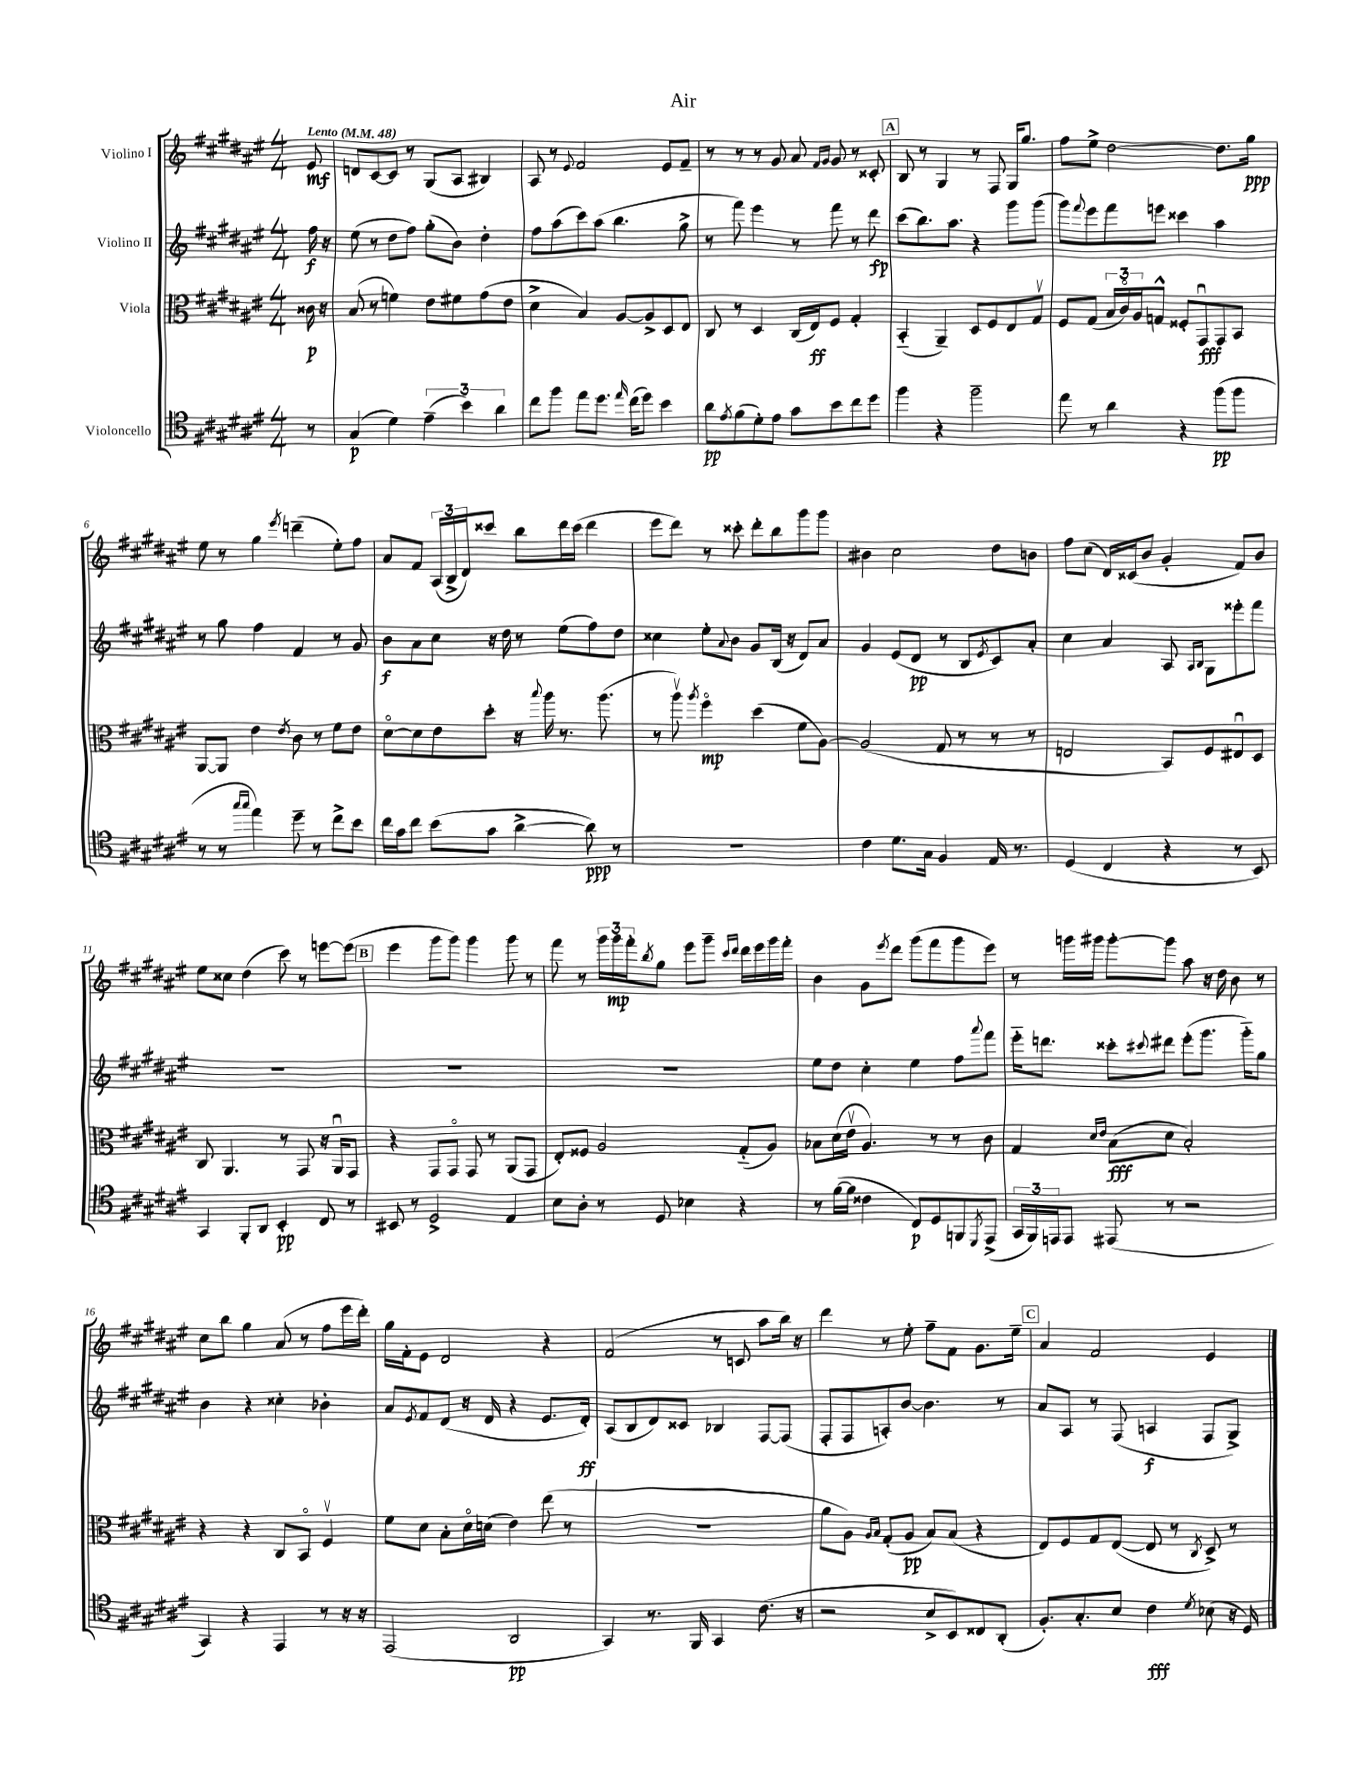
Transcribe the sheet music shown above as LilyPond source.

\header { title = "Air" }
<<
\new StaffGroup <<
\new Staff = "s0" \with { instrumentName = "Violino I" } {
    \clef treble \key fis \major \numericTimeSignature \time 4/4 \partial 8 \tempo "Lento" 4 = 48
    eis'8\mf |
    d'8 cis'8~ cis'8 r8 gis8( ais8 bis4) |
    ais8 r8 \appoggiatura { eis'8 } fis'2 eis'8 fis'8-- |
    r8 r8 r8 gis'8 ais'8 \grace { fis'16 gis'16 } gis'8 r8 cisis'8-. |
    \mark \markup { \box "A" } b8 r8 gis4 r8 fis8 gis16 gis''8. |
    fis''8 eis''8-> dis''2~ dis''8. gis''16\ppp |
    eis''8 r8 gis''4 \acciaccatura { eis'''8 } d'''4--( eis''8-.) fis''8 |
    ais'8 fis'8 \tuplet 3/2 { ais16( b16-> dis'16) } cisis'''8 b''8 dis'''16 cisis'''16( dis'''4 |
    eis'''8 dis'''8) r8 cisis'''8-. dis'''8-. b''8 gis'''8 gis'''8 |
    bis'4 cis''2 dis''8 b'8 |
    fis''8 cis''8( dis'16) cisis'16( b'8 gis'4-. fis'8) b'8 |
    eis''8 cisis''8 dis''4( cis'''8) r8 e'''8~ e'''8( |
    \mark \markup { \box "B" } eis'''4 gis'''8 gis'''8) gis'''4 gis'''8 r8 |
    fis'''8 r8 \tuplet 3/2 { gis'''16 gis'''16\mp fis'''16-. } \acciaccatura { b''8 } gis''8 eis'''8 gis'''8-- \grace { cis'''16 dis'''16 } dis'''16 eis'''16 gis'''16 fis'''16-. |
    b'4 gis'8 \acciaccatura { eis'''8 } dis'''8 gis'''8( fis'''8 gis'''8 eis'''8) |
    r8 g'''16 gis'''16 gis'''8~-. gis'''8 ais''8 r16 dis''16 b'8 r8 |
    cis''8 b''8 gis''4 ais'8( r8 fis''8 eis'''16 dis'''16-.) |
    gis''16 fis'16-. eis'8 dis'2 r4 |
    fis'2( r8 c'8 ais''8 b''16) r16 |
    dis'''4 r8 eis''8-. fis''8-- fis'8 gis'8. eis''16-- |
    \mark \markup { \box "C" } ais'4 fis'2 eis'4 \bar "|." |
}
\new Staff = "s1" \with { instrumentName = "Violino II" } {
    \clef treble \key fis \major \numericTimeSignature \time 4/4 \partial 8
    fis''16\f r16 |
    eis''8( r8 dis''8 fis''8) gis''8-.( b'8) dis''4-. |
    fis''8 ais''8( cis'''8) ais''8( b''4. gis''8-> |
    r8 fis'''8) eis'''4 r8 fis'''8 r8 dis'''8\fp |
    \mark \markup { \box "A" } cis'''8( b''8.) ais''8. r4 gis'''8 gis'''8( |
    gis'''8) \appoggiatura { fis'''8 } eis'''8 fis'''8 e'''8 cisis'''4 ais''4 |
    r8 gis''8 fis''4 fis'4 r8 gis'8 |
    b'8\f ais'8 cis''8 r16 dis''16 r8 eis''8( fis''8) dis''8 |
    cisis''4 eis''8-. \appoggiatura { ais'8 } b'8 gis'8 b16( r16 dis'8) ais'8 |
    gis'4 eis'8( dis'8\pp r8 b8 \acciaccatura { eis'8 } cis'8) ais'8-. |
    cis''4 ais'4 ais8 \grace { ais16 b16 } gis8 eisis'''8-. fis'''8 |
    R1 |
    \mark \markup { \box "B" } R1 |
    R1 |
    eis''8 dis''8 cis''4-. eis''4 fis''8 \appoggiatura { ais'''8 } fis'''8 |
    eis'''16-_ d'''8. cisis'''8-. \appoggiatura { cis'''8 } dis'''8 eis'''8-.( gis'''8. gis'''16-_) gis''8 |
    b'4 r4 cisis''4-. bes'4-. |
    ais'8 \acciaccatura { eis'8 } fis'8 dis'8( r16 dis'16 r4 eis'8. dis'16-.\ff) |
    ais8( b8 dis'8) cisis'8 bes4 fis8~ fis8( |
    fis8-. fis8 a8-.) b'8~ b'4. r8 |
    \mark \markup { \box "C" } ais'8 ais8 r8 fis8( a4\f fis8 gis8->) \bar "|." |
}
\new Staff = "s2" \with { instrumentName = "Viola" } {
    \clef alto \key fis \major \numericTimeSignature \time 4/4 \partial 8
    cisis'16\p r16 |
    b8( r8 f'4) eis'8 fis'8 gis'8( eis'8 |
    dis'4-> b4) ais8~ ais8-> dis8 eis8 |
    cis8 r8 dis4 cis16( eis16\ff) fis8 gis4-. |
    \mark \markup { \box "A" } b,4-_( ais,4--) dis8 fis8 eis8 gis8\upbow |
    fis8 gis8( \tuplet 3/2 { b16 cis'16\flageolet) ais16 } g8-^ fisis8-. gis,8\downbow\fff gis,8 b,8 |
    ais,8~ ais,8 eis'4 \acciaccatura { eis'8 } cis'8 r8 fis'8 eis'8 |
    dis'8~\flageolet dis'8 eis'8 dis''8-. r16 \appoggiatura { b''8 } ais''16 r8. ais''8.( |
    r8 ais''8\upbow) \acciaccatura { ais''8 } fis''4\flageolet\mp dis''4( fis'8 ais8~) |
    ais2( gis8 r8 r8 r8 |
    e2 b,8) fis8 eis8\downbow dis8 |
    cis8 ais,4. r8 gis,8 r16 ais,16\downbow gis,8 |
    \mark \markup { \box "B" } r4 gis,8 gis,8\flageolet gis,8 r8 ais,8( gis,8 |
    eis8-.) fisis8 ais2 gis8-_( ais8) |
    bes8 dis'16( eis'16\upbow ais4.) r8 r8 cis'8 |
    gis4 \grace { dis'16 eis'16 } b8\fff( dis'8 b2-.) |
    r4 r4 cis8 b,8\flageolet fis4\upbow |
    fis'8 dis'8 b8-. dis'16\flageolet d'16( eis'4) eis''8( r8 |
    R1 |
    ais'8 ais8) \grace { ais16 b16 } gis8-.( ais8\pp b8) b8( r4 |
    \mark \markup { \box "C" } eis8) fis8 gis8 eis8~( eis8 r8 \acciaccatura { cis8 } dis8->) r8 \bar "|." |
}
\new Staff = "s3" \with { instrumentName = "Violoncello" } {
    \clef tenor \key fis \major \numericTimeSignature \time 4/4 \partial 8
    r8 |
    gis4\p( dis'4) \tuplet 3/2 { eis'4--( b'4) ais'4 } |
    cis''8 fis''8 eis''8 dis''8. \grace { eis''16 } cis''16( dis''8) b'4 |
    ais'8\pp \acciaccatura { eis'8 } fis'8( dis'8-.) eis'8 gis'8 b'8 cis''8 dis''8 |
    \mark \markup { \box "A" } fis''4 r4 fis''2-- |
    eis''8 r8 ais'4 r4 fis''8\pp( fis''8 |
    r8 r8 \grace { gis''16 gis''16 } eis''4) dis''8-- r8 cis''8-> b'8 |
    cis''16 gis'16 cis''8 b'8( gis'8 ais'4~-> ais'8\ppp) r8 |
    R1 |
    cis'4 dis'8. gis16 fis4 eis16 r8. |
    dis4( cis4 r4 r8 b,8) |
    gis,4 fis,8-. ais,8 b,4-.\pp cis8 r8 |
    \mark \markup { \box "B" } bis,8 r8 dis2-> eis4 |
    b8 ais8-. r8 dis8 bes4 r4 |
    r8 fis'16~( fis'16 cisis'4 cis8\p) dis8 f,8 \acciaccatura { dis,8 } eis,8->( |
    \tuplet 3/2 { gis,16 fis,16) e,16 } e,8 eis,8( r8 r2 |
    gis,4) r4 eis,4 r8 r16 r16 |
    eis,2( ais,2\pp |
    gis,4) r8. fis,16 gis,4 cis'8.( r16 |
    r2 b8-> b,8) cisis8 ais,8-.( |
    \mark \markup { \box "C" } fis8.-.) gis8.-. b8 cis'4\fff \acciaccatura { dis'8 } bes8( r16 dis16) \bar "|." |
}
>>
>>
